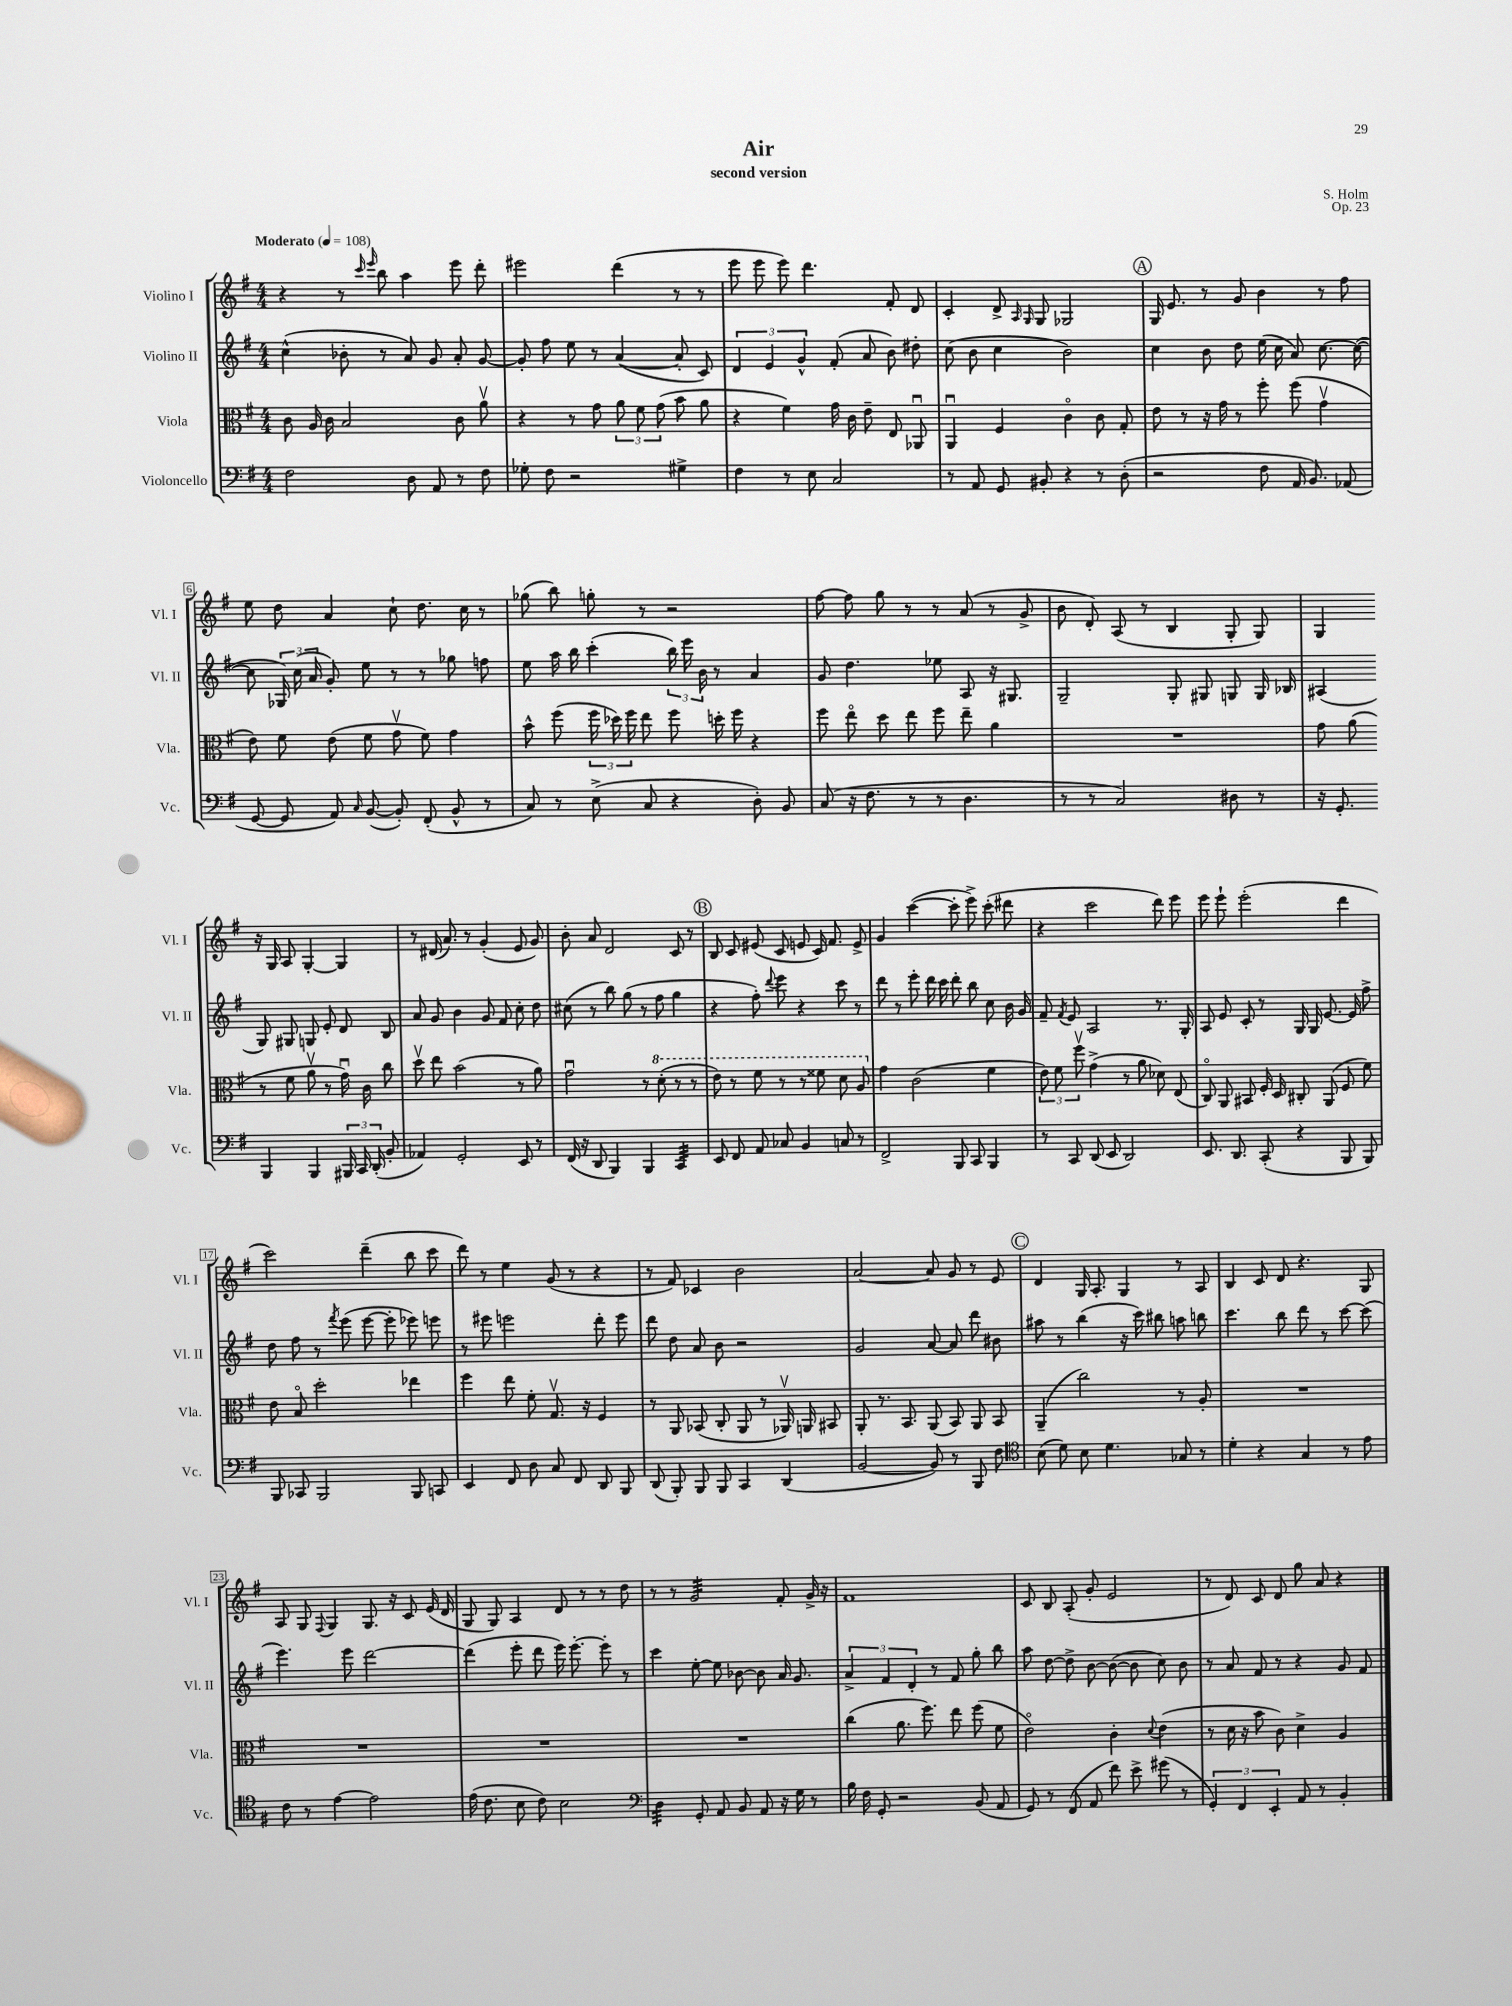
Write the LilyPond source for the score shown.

\header { title = "Air" composer = "S. Holm" subtitle = "second version" opus = "Op. 23" }
<<
\new StaffGroup <<
\new Staff = "s0" \with { instrumentName = "Violino I" shortInstrumentName = "Vl. I" } {
    \clef treble \key g \major \numericTimeSignature \time 4/4 \tempo "Moderato" 4 = 108
    \autoBeamOff r4 r8 \grace { c'''16 e'''16 } b''8 a''4 e'''8 d'''8-. |
    eis'''2 d'''4( r8 r8 |
    e'''8 e'''8 e'''8) d'''4. fis'8-. d'8 |
    c'4-. d'8-> \grace { a16 g16 } g8 ges2 |
    \mark \markup { \circle "A" } g16 e'8. r8 g'8 b'4 r8 fis''8 |
    e''8 d''8 a'4 c''8-! d''8. c''16 r8 |
    ges''8( b''8) g''8-. r8 r2 |
    fis''8~ fis''8 g''8 r8 r8 a'8( r8 g'8-> |
    b'8 d'8-.) a8( r8 b4 g8-. g8) |
    g4 r16 g16 a8 g4~-. g4 |
    r8 dis'16( a'8.) r8 g'4-.( e'8 g'8) |
    b'8-. a'8 d'2 c'8 r8 |
    \mark \markup { \circle "B" } b8 c'8 eis'8( c'8 e'8 c'16) fis'8. e'8-> |
    g'4 c'''4~( c'''8-. e'''8->) c'''8-.( dis'''8 |
    r4 c'''2 d'''8) e'''8 |
    e'''8 e'''8-! e'''2-.( d'''4 |
    c'''2) d'''4--( b''8 c'''8 |
    d'''8) r8 e''4 g'8( r8 r4 |
    r8 fis'8) ces'4 b'2 |
    a'2~ a'8 g'8 r8 e'8 |
    \mark \markup { \circle "C" } d'4 g16 a8.-. g4 r8 a8 |
    b4 c'8 d'8 r4. g8 |
    a8 g8 \appoggiatura { fis8 } g4 g8. r16 c'8 e'16( d'16 |
    g8 g8) a4 d'8 r8 r8 d''8 |
    r8 r8 g'2:32 fis'8-. g'16-> r16 |
    fis'1 |
    c'8 b8 a8-.( g'8-. e'2 |
    r8 d'8) c'8 d'8 g''8 a'8 r4 \bar "|." |
}
\new Staff = "s1" \with { instrumentName = "Violino II" shortInstrumentName = "Vl. II" } {
    \clef treble \key g \major \numericTimeSignature \time 4/4
    \autoBeamOff c''4-^( bes'8-. r8 a'8) g'8 a'8-. g'8~ |
    g'8-. fis''8 e''8 r8 a'4~( a'8-. c'8) |
    \tuplet 3/2 { d'4 e'4 g'4-^ } fis'8-.( a'8 b'8) dis''8-. |
    c''8( b'8 c''4 b'2) |
    \mark \markup { \circle "A" } c''4 b'8 d''8 e''16( c''16 a'8) c''8.~ c''16~( |
    c''8 \tuplet 3/2 { ges16) c''16( a'16 } g'8-.) e''8 r8 r8 ges''8 f''8 |
    e''8 a''16 b''16 c'''4-.( \tuplet 3/2 { b''16) e'''16 b'16 } r8 a'4 |
    g'8 d''4. ees''8 a8 r16 gis8. |
    g2-- g8-. gis8 g8 g16 bes16 |
    ais4( g8) gis8 g8 e'8-. d'8 b8 |
    a'8 g'8 b'4 g'8 fis'8 c''8-. d''8 |
    cis''8( r8 b''8) g''8( r8 fis''8 g''4 |
    \mark \markup { \circle "B" } r4 fis''8-.) \appoggiatura { d'''8 } e'''8 r4 c'''8 r8 |
    d'''8 r8 e'''8-. d'''16 c'''16 d'''8-. b''8 c''8 b'16 g'16 |
    fis'8-- \acciaccatura { fis'8 } e'8 a2 r8. g16-. |
    a8 e'8 c'8-. r8 g16 g16 e'8.~ e'16 fis''8-> |
    d''8 fis''8 r8 \acciaccatura { fis'''8 } e'''8( e'''8~ e'''8-. ees'''8) e'''8 |
    r8 eis'''8 e'''2 d'''8-. e'''8 |
    d'''8 d''8 a'8 b'8 r2 |
    g'2 a'8~ a'8 d'''8 bis'8 |
    \mark \markup { \circle "C" } ais''8 r8 b''4( r16 c'''16) bis''8 a''8 b''8 |
    c'''4. b''8 d'''8 r8 c'''8~ c'''8( |
    e'''4.) e'''8 d'''2~ |
    d'''4( e'''8-. d'''8 e'''16) e'''8.~-. e'''8-. r8 |
    c'''4 e''8~-. e''8 bes'8~ bes'8 a'16 g'8. |
    \tuplet 3/2 { a'4-> fis'4 d'4-. } r8 fis'8 g''8-. b''8 |
    a''8 d''8~ d''8-> b'8~ b'8~( b'8 c''8) b'8 |
    r8 a'8 fis'8 r8 r4 g'8 fis'8 \bar "|." |
}
\new Staff = "s2" \with { instrumentName = "Viola" shortInstrumentName = "Vla." } {
    \clef alto \key g \major \numericTimeSignature \time 4/4
    \autoBeamOff c'8 a16 c'16 b2 c'8 a'8\upbow |
    r4 r8 g'8 \tuplet 3/2 { a'8 fis'8 g'8( } b'8 a'8 |
    r4 fis'4) g'16 c'16 e'8-- e8 aes,8\downbow |
    a,4\downbow fis4 c'4\flageolet c'8 g8-. |
    \mark \markup { \circle "A" } e'8 r8 r16 g'16 r8 fis''8-. fis''8( g'4\upbow |
    e'8) fis'8 e'8( fis'8 g'8\upbow fis'8) g'4 |
    b'8-^ fis''8( \tuplet 3/2 { fis''16 des''16) fis''16 } e''8 fis''8 d''16-. fis''16 r4 |
    fis''8 e''8\flageolet d''8 e''8 fis''8 e''8-- a'4 |
    R1 |
    g'8 a'8( r8 fis'8 a'8\upbow r8 g'16\downbow) c'16 c''8 |
    d''8\upbow e''8 b'2( r8 a'8) |
    g'2\downbow r8 \ottava #1 d''8-.( r8 r8 |
    \mark \markup { \circle "B" } e''8) r8 fis''8 r8 r8 fisis''8 d''8 a'8 \ottava #0 |
    g'4 c'2( fis'4 |
    \tuplet 3/2 { e'8) fis'8 fis''8\upbow } g'4->( r8 a'8 des'8) e8( |
    c8\flageolet) a,8 bis,8 fis16-. d16 cis8-. a,8( fis8 fis'8) |
    e'8 b8\flageolet d''2-. ees''4 |
    fis''4 e''8 fis'8-. g8.\upbow r16 fis4 |
    r8 a,8 bes,8( c8-. a,8 r8 aes,16\upbow) a,16 bis,8 |
    a,8-. r8. b,8. a,8( b,8) a,8 b,8 |
    \mark \markup { \circle "C" } a,4--( c''2) r8 a8-. |
    R1 |
    R1 |
    R1 |
    R1 |
    c''4( a'8. fis''8.) e''8 fis''8( fis'8 |
    e'2\flageolet) c'4-. \appoggiatura { d'8 } e'4( |
    r8 d'16 r16 b'8 c'8) d'4-> a4 \bar "|." |
}
\new Staff = "s3" \with { instrumentName = "Violoncello" shortInstrumentName = "Vc." } {
    \clef bass \key g \major \numericTimeSignature \time 4/4
    \autoBeamOff fis2 d8 a,8 r8 fis8 |
    ges8-. fis8 r2 gis4-> |
    fis4 r8 e8 c2 |
    r8 a,8 g,8 bis,8-. r4 r8 d8-.( |
    \mark \markup { \circle "A" } r2 fis8 a,16 b,8.) aes,8( |
    g,8~ g,8 a,8) \grace { c16 } b,8~( b,8-.) fis,8-.( b,8-^ r8 |
    c8) r8 e8->( c8 r4 d8-.) b,8 |
    c8( r16 fis8. r8 r8 d4. |
    r8 r8 c2) dis8 r8 |
    r16 g,8.-. b,,4 b,,4 \tuplet 3/2 { bis,,16 c,16 d,16-.( } b,8-. |
    aes,4) g,2-. e,8 r8 |
    fis,16( r16 d,8 b,,4) b,,4 c,4:32 |
    \mark \markup { \circle "B" } e,8 fis,8 a,8 ces8 b,4 c8 r8 |
    fis,2-> b,,8 c,8 b,,4 |
    r8 c,8 d,8( e,8 d,2) |
    e,8. d,8. c,8-.( r4 b,,8 b,,8) |
    b,,8 ces,8 b,,2 b,,8 c,8 |
    e,4 fis,8 d8 c8 fis,8 d,8 b,,8 |
    d,8( b,,8-.) b,,8 b,,8 c,4 d,4( |
    b,2~ b,8) r8 b,,8 fis8 |
    \mark \markup { \circle "C" } \clef tenor b8( d'8) b8 d'4. ges8 r8 |
    d'4-. r4 g4 r8 e'8 |
    c'8 r8 e'4~ e'2 |
    e'16( c'8. b8 c'8) b2 |
    \clef bass d4:32 g,8-. a,8 b,8 a,8 r16 g16 r8 |
    b16 fis16 g,8-. r2 b,8( a,8 |
    g,8) r8 fis,8( a,8 fis'8) e'8-> gis'8( r8 |
    \tuplet 3/2 { g,4-.) fis,4 e,4-. } a,8 r8 b,4-. \bar "|." |
}
>>
>>
\layout { \context { \Score \override BarNumber.stencil = #(make-stencil-boxer 0.1 0.3 ly:text-interface::print) } }
